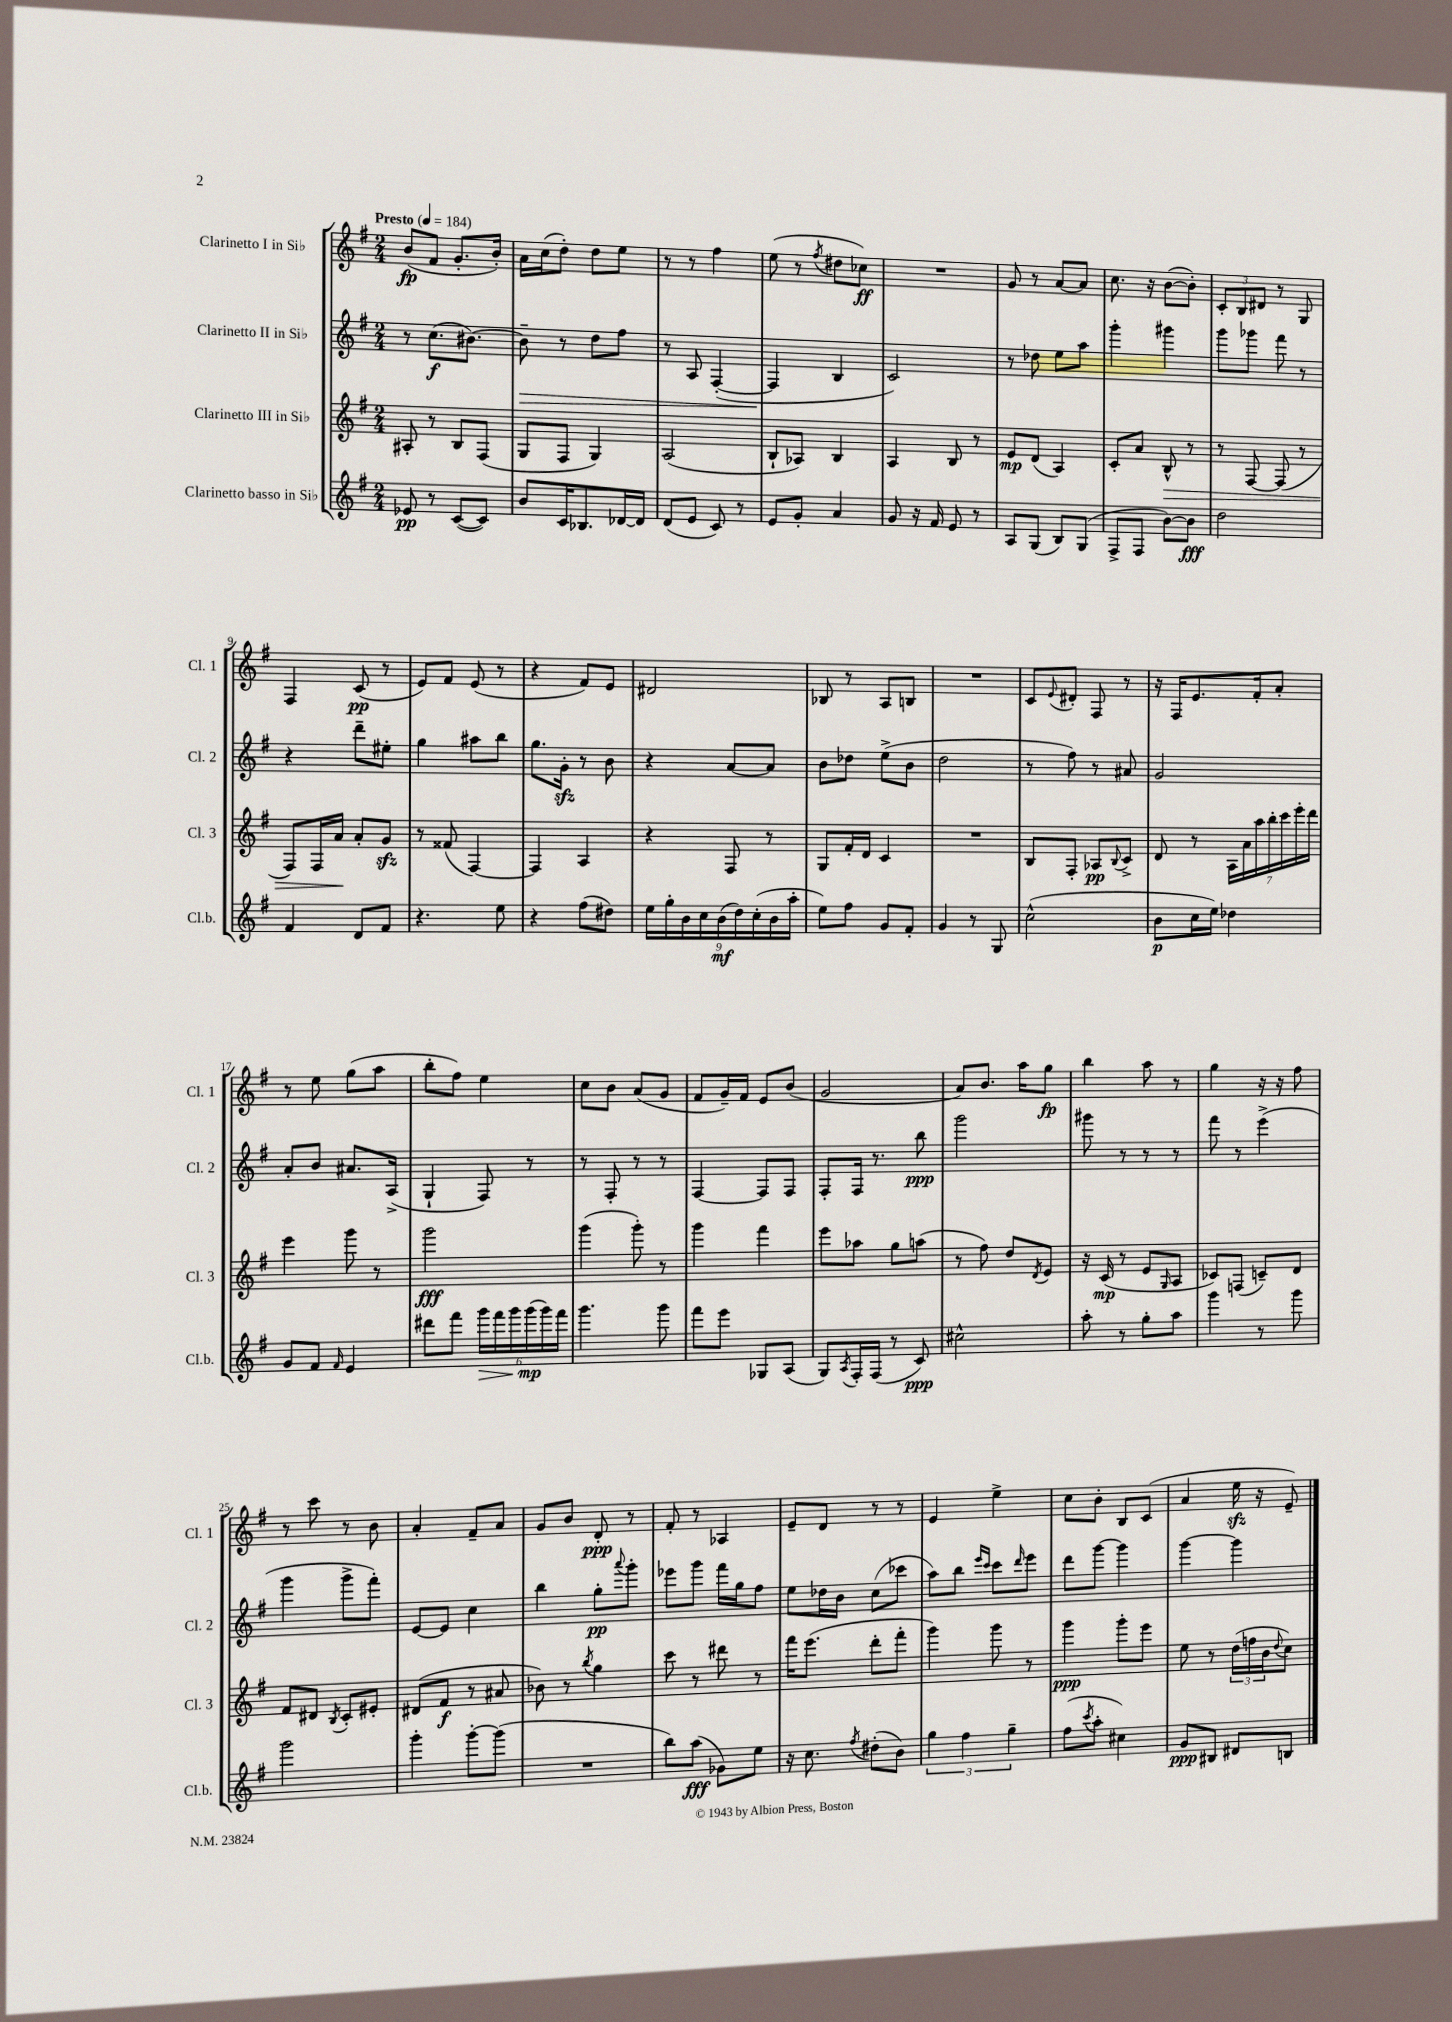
<<
\new StaffGroup <<
\new Staff = "s0" \with { instrumentName = "Clarinetto I in Sib" shortInstrumentName = "Cl. 1" } {
    \clef treble \key g \major \numericTimeSignature \time 2/4 \tempo "Presto" 4 = 184
    b'8\fp( fis'8 g'8.-. b'16-.) |
    a'16 c''16( d''8-.) d''8 e''8 |
    r8 r8 fis''4 |
    e''8( r8 \acciaccatura { fis''8 } dis''8 ces''8\ff) |
    R2 |
    g'8 r8 a'8~ a'8 |
    c''8. r16 b'8~( b'8-.) |
    \tuplet 3/2 { c'8-. b8 dis'8 } r8 g8 |
    fis4 c'8\pp( r8 |
    e'8) fis'8 e'8( r8 |
    r4 fis'8) e'8 |
    dis'2 |
    bes8 r8 a8 b8 |
    R2 |
    c'8 \appoggiatura { e'8 } dis'8-. fis8 r8 |
    r16 fis16 e'8. fis'16-. a'8-. |
    r8 e''8 g''8( a''8 |
    b''8-. fis''8) e''4 |
    c''8 b'8 a'8( g'8 |
    fis'8 g'16--) fis'16 e'8 b'8( |
    g'2 |
    a'8) b'8. a''16 g''8\fp |
    b''4 a''8 r8 |
    g''4 r16 r16 fis''8 |
    r8 c'''8 r8 b'8 |
    a'4-. fis'8-- a'8 |
    g'8 b'8 d'8-.\ppp r8 |
    fis'8-. r8 aes4 |
    e'8-- d'8 r8 r8 |
    e'4 e''4-> |
    c''8 b'8-. b8 c'8( |
    a'4 e''16\sfz r16 e'8--) \bar "|." |
}
\new Staff = "s1" \with { instrumentName = "Clarinetto II in Sib" shortInstrumentName = "Cl. 2" } {
    \clef treble \key g \major \numericTimeSignature \time 2/4
    r8 c''8.\f( bis'8.~) |
    bis'8--\> r8 d''8 fis''8 |
    r8 a8 fis4~-.( |
    fis4\! b4 |
    c'2) |
    r8 des''8 e''8 a''8 |
    g'''4-. gis'''4 |
    g'''8 ges'''8 fis'''8 r8 |
    r4 d'''8-- eis''8-. |
    g''4 ais''8 b''8 |
    g''8. g'16-.\sfz r8 b'8 |
    r4 a'8~ a'8 |
    b'8 des''8 e''8->( b'8 |
    d''2 |
    r8 fis''8) r8 ais'8 |
    g'2 |
    a'8-. b'8 ais'8. a16->( |
    g4-! fis8) r8 |
    r8 fis8-. r8 r8 |
    fis4~ fis8 fis8 |
    fis8-. fis16 r8. b''8\ppp |
    g'''2 |
    gis'''8 r8 r8 r8 |
    fis'''8 r8 e'''4->( |
    g'''4 g'''8-> fis'''8-.) |
    e'8~ e'8 c''4 |
    b''4 g''8-.\pp \appoggiatura { a'''8 } g'''8-. |
    ees'''8 g'''8 fis'''16 g''16 fis''8 |
    e''8 des''16 b'16 c''8( ces'''8 |
    a''8) b''8 \grace { e'''16 c'''16 } c'''8 \grace { d'''16 } e'''8 |
    d'''8 g'''8~ g'''4 |
    g'''4~ g'''4 \bar "|." |
}
\new Staff = "s2" \with { instrumentName = "Clarinetto III in Sib" shortInstrumentName = "Cl. 3" } {
    \clef treble \key g \major \numericTimeSignature \time 2/4
    ais8-. r8 b8 fis8( |
    g8 fis8 g4) |
    a2( |
    b8-! aes8) b4 |
    a4 b8 r8 |
    e'8\mp d'8( a4) |
    c'8-. a'8 b8-^\> r8 |
    r8 fis8~ fis8( r8 |
    fis8) fis16 a'16\! a'8-. g'8\sfz |
    r8 fisis'8( fis4~) |
    fis4 a4 |
    r4 fis8 r8 |
    g8 fis'16-. d'16 c'4 |
    R2 |
    b8 fis8-. aes8\pp \appoggiatura { b8 } c'8-> |
    d'8 r8 \tuplet 7/4 { a16 a'16 a''16 b''16-. c'''16 e'''16-. d'''16 } |
    e'''4 g'''8 r8 |
    g'''2\fff |
    g'''4( g'''8-.) r8 |
    g'''4 fis'''4 |
    e'''8 aes''8 g''8 a''8( |
    r8 fis''8) d''8 \acciaccatura { d'8 } e'8 |
    r16 c'16\mp( r8 e'8 \grace { g16 } a8 |
    ces'8) f8( c'8--) d'8 |
    fis'8 dis'8 \acciaccatura { b8 } c'8-. eis'8-. |
    dis'8( fis'8\f r8 ais'8 |
    bes'8) r8 \acciaccatura { b''8 } g''4 |
    c'''8 r8 dis'''8 r8 |
    fis'''16 e'''8.( d'''8-. fis'''8-. |
    g'''4) g'''8 r8 |
    g'''4\ppp g'''8-. e'''8 |
    e''8 r8 \tuplet 3/2 { d''16( f''16 b'16 } \appoggiatura { d''8 } c''8) \bar "|." |
}
\new Staff = "s3" \with { instrumentName = "Clarinetto basso in Sib" shortInstrumentName = "Cl.b." } {
    \clef treble \key g \major \numericTimeSignature \time 2/4
    ees'8\pp r8 c'8~( c'8) |
    b'8 c'16 bes8. des'16~ des'16 |
    d'8( e'8 c'8) r8 |
    e'8 g'8-. a'4 |
    g'8 r16 fis'16 e'8 r8 |
    a8 g8( b8) g8( |
    fis8-> fis8 b'8~) b'8\fff |
    d''2 |
    fis'4 d'8 fis'8 |
    r4. e''8 |
    r4 fis''8( dis''8) |
    \tuplet 9/8 { e''16 g''16-. b'16 c''16 b'16\mf( d''16) c''16-.( b'16 a''16-. } |
    e''8) fis''8 g'8 fis'8-. |
    g'4 r8 g8 |
    c''2-^( |
    b'8\p c''16 e''16) des''4 |
    g'8 fis'8 \grace { fis'16 } e'4 |
    dis'''8 fis'''8 \tuplet 6/4 { g'''16\> fis'''16 g'''16 g'''16\mp\!( g'''16) fis'''16 } |
    g'''4. g'''8 |
    fis'''8 e'''8 ges8 a8( |
    g8) \acciaccatura { a8 } fis16-. fis16( r8 c'8\ppp) |
    cis''2-^ |
    a''8-. r8 g''8-. a''8 |
    g'''4 r8 g'''8 |
    g'''2 |
    g'''4-. g'''8~-. g'''8( |
    R2 |
    b''8) a''8\fff( ges'8) e''8 |
    r16 c''8. \acciaccatura { fis''8 } dis''8-.( b'8) |
    \tuplet 3/2 { g''4 fis''4 g''4-- } |
    fis''8( \acciaccatura { c'''8 } a''8-. cis''4) |
    g'8\ppp bis8 dis'8 b8 \bar "|." |
}
>>
>>
